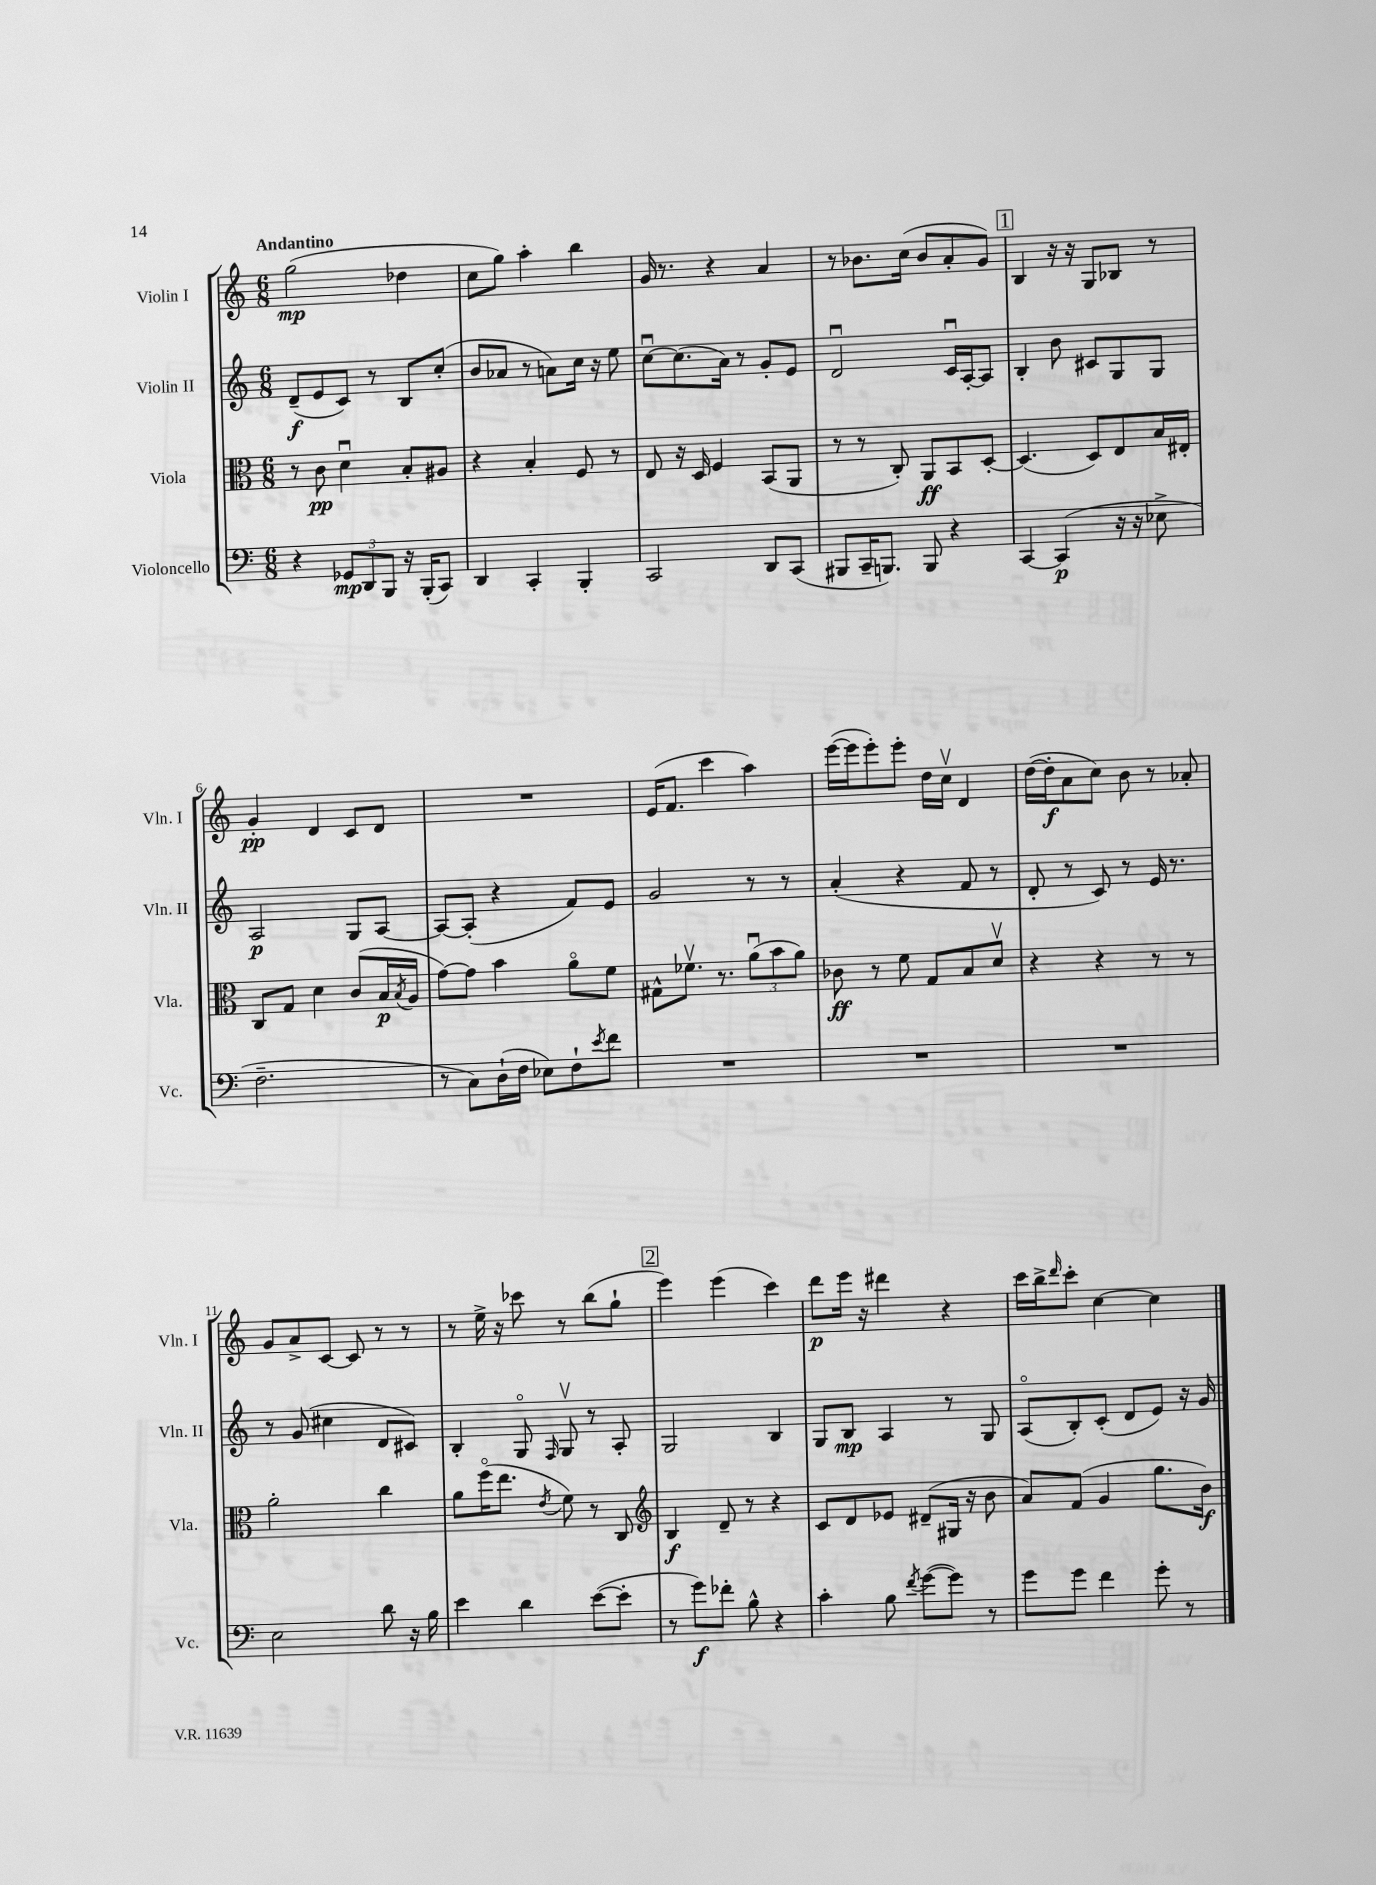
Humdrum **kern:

**kern	**kern	**kern	**kern
*staff4	*staff3	*staff2	*staff1
*clefF4	*clefC3	*clefG2	*clefG2
*k[]	*k[]	*k[]	*k[]
*M6/8	*M6/8	*M6/8	*M6/8
4r	8r	(8d~/L	(2gg\
.	8c\	8e/	.
12GG-/L	4du\	8c/J)	.
12DD/	.	.	.
.	.	8r	.
12BBB/J	.	.	.
16r	8B'/L	8B/L	4dd-\
(16BBB'/LK	.	.	.
8CC/J)	8A#/J	(8cc'/J	.
=	=	=	=
4DD/	4r	8b/L	8cc\L
.	.	8a-/J	8gg\J)
4CC'/	4B'/	8r	4aa'\
.	.	8a\L)	.
4BBB'/	8F/	16cc\Jk	4bb\
.	.	16r	.
.	8r	8ee\	.
=	=	=	=
2CC/	8E/	[8ccu\L	16g/
.	.	.	8.r
.	16r	(8.cc\]	.
.	16D/	.	.
.	4F/	.	4r
.	.	16a\Jk)	.
.	.	8r	.
8DD/L	(8BB/L	8g'/L	4a/
(8CC/J	8AA/J	8e/J	.
=	=	=	=
8BBB#/L	8r	2du/	8r
16CC~/K	8r	.	8.b-\L
8.BBB/J)	.	.	.
.	8C'/)	.	.
.	.	.	(16cc\Jk
8BBB/	8AA/L	.	8b-/L
4r	8BB/	16cu/LL	8a'/
.	.	[16A'/J	.
.	[8D'/J	8A/]J	8g/J)
=	=	=	=
[4CC/	(4.D/]	4B'/	4B/
(4CC/]	.	8b\	16r
.	.	.	16r
.	8D/L)	8c#/L	8G/L
16r	8E/	8G/	8B-/J
16r	.	.	.
8E-^\	16B/L	8G/J	8r
.	16E#'/JJ	.	.
=	=	=	=
2.F~\	8C/L	2A/	4g'/
.	8G/J	.	.
.	4d\	.	4d/
.	(8c/L	8G/L	8c/L
.	16B/L	[8A/J	8d/J
.	8qB/	.	.
.	16A/JJ	.	.
=	=	=	=
8r	[8g\L)	8A/_L	2.r
8C\L)	8g\]J	(8A'/]J	.
(16D`\L	4b\	4r	.
16F\JJ	.	.	.
8E-\L)	.	.	.
8F`\	8ao\L	8f/L)	.
8qe/	.	.	.
8f\J	8f\J	8e/J	.
=	=	=	=
2.r	8G#^^\L	2g/	(16e/LK
.	.	.	8.f/J
.	8.f-v\J	.	.
.	.	.	4ccc\
.	8.r	.	.
.	(12au\L	8r	4aa\)
.	12b\	.	.
.	.	8r	.
.	12a\J)	.	.
=	=	=	=
2.r	8c-\	(4a'/	([16eee\LL
.	.	.	16eee\]J
.	8r	.	8eee'\)
.	8f\	4r	8eee'\J
.	8G/L	.	16dd\LL
.	.	.	16ccv\JJ
.	8B/	8f/	4d/
.	8dv/J	8r	.
=	=	=	=
2.r	4r	8d'/	([16dd\LL
.	.	.	16dd'\]J
.	.	8r	8a\
.	4r	8c/)	8cc\J)
.	.	8r	8b\
.	8r	16e/	8r
.	.	8.r	.
.	8r	.	8a-'/
=	=	=	=
2E\	2a'\	8r	8g/L
.	.	(8g/	8a^/
.	.	4cc#\	[8c/J
.	.	.	8c/]
8d\	4cc\	8d/L	8r
16r	.	8c#/J)	8r
16B\	.	.	.
=	=	=	=
4e\	8a\L	4B'/	8r
.	(16ffo\K	.	16ee^\
.	8.ee\J	.	16r
4d\	.	8Go/	8ccc-\
.	8qe/	16qqF/	.
.	8f\)	8Gv/	8r
([8e\L	8r	8r	(8bb\L
8e'\]J	8C/	8A'/	8gg`\J
=	=	=	=
*	*clefG2	*	*
8r	4B/	2G/	4eee\)
8g\L)	.	.	.
8f-'\J	8d~/	.	(4eee\
8B^^\	8r	.	.
4r	4r	4B/	4ccc\)
=	=	=	=
4c'\	8c/L	8G/L	8ddd\L
.	8d/	8B/J	16eee\Jk
.	.	.	16r
8B\	8e-/J	4A/	4ddd#\
8qf/	.	.	.
([8g\L	(8d#~/L	.	.
8g\]J)	16G#/Jk	8r	4r
.	16r	.	.
8r	8b\	8G/	.
=	=	=	=
8g\L	8a/L)	(8Ao/L	16ccc\LL
.	.	.	16bb^\J
.	.	.	16qqddd/
8g\J	(8f/J	8B'/)	8ccc'\J
4f\	4g/	(8c'/J	[4cc\
.	.	8d/L	.
8g'\	8.gg\L	8e/J)	4cc\]
8r	.	16r	.
.	16b\Jk)	16g/	.
==	==	==	==
*-	*-	*-	*-
